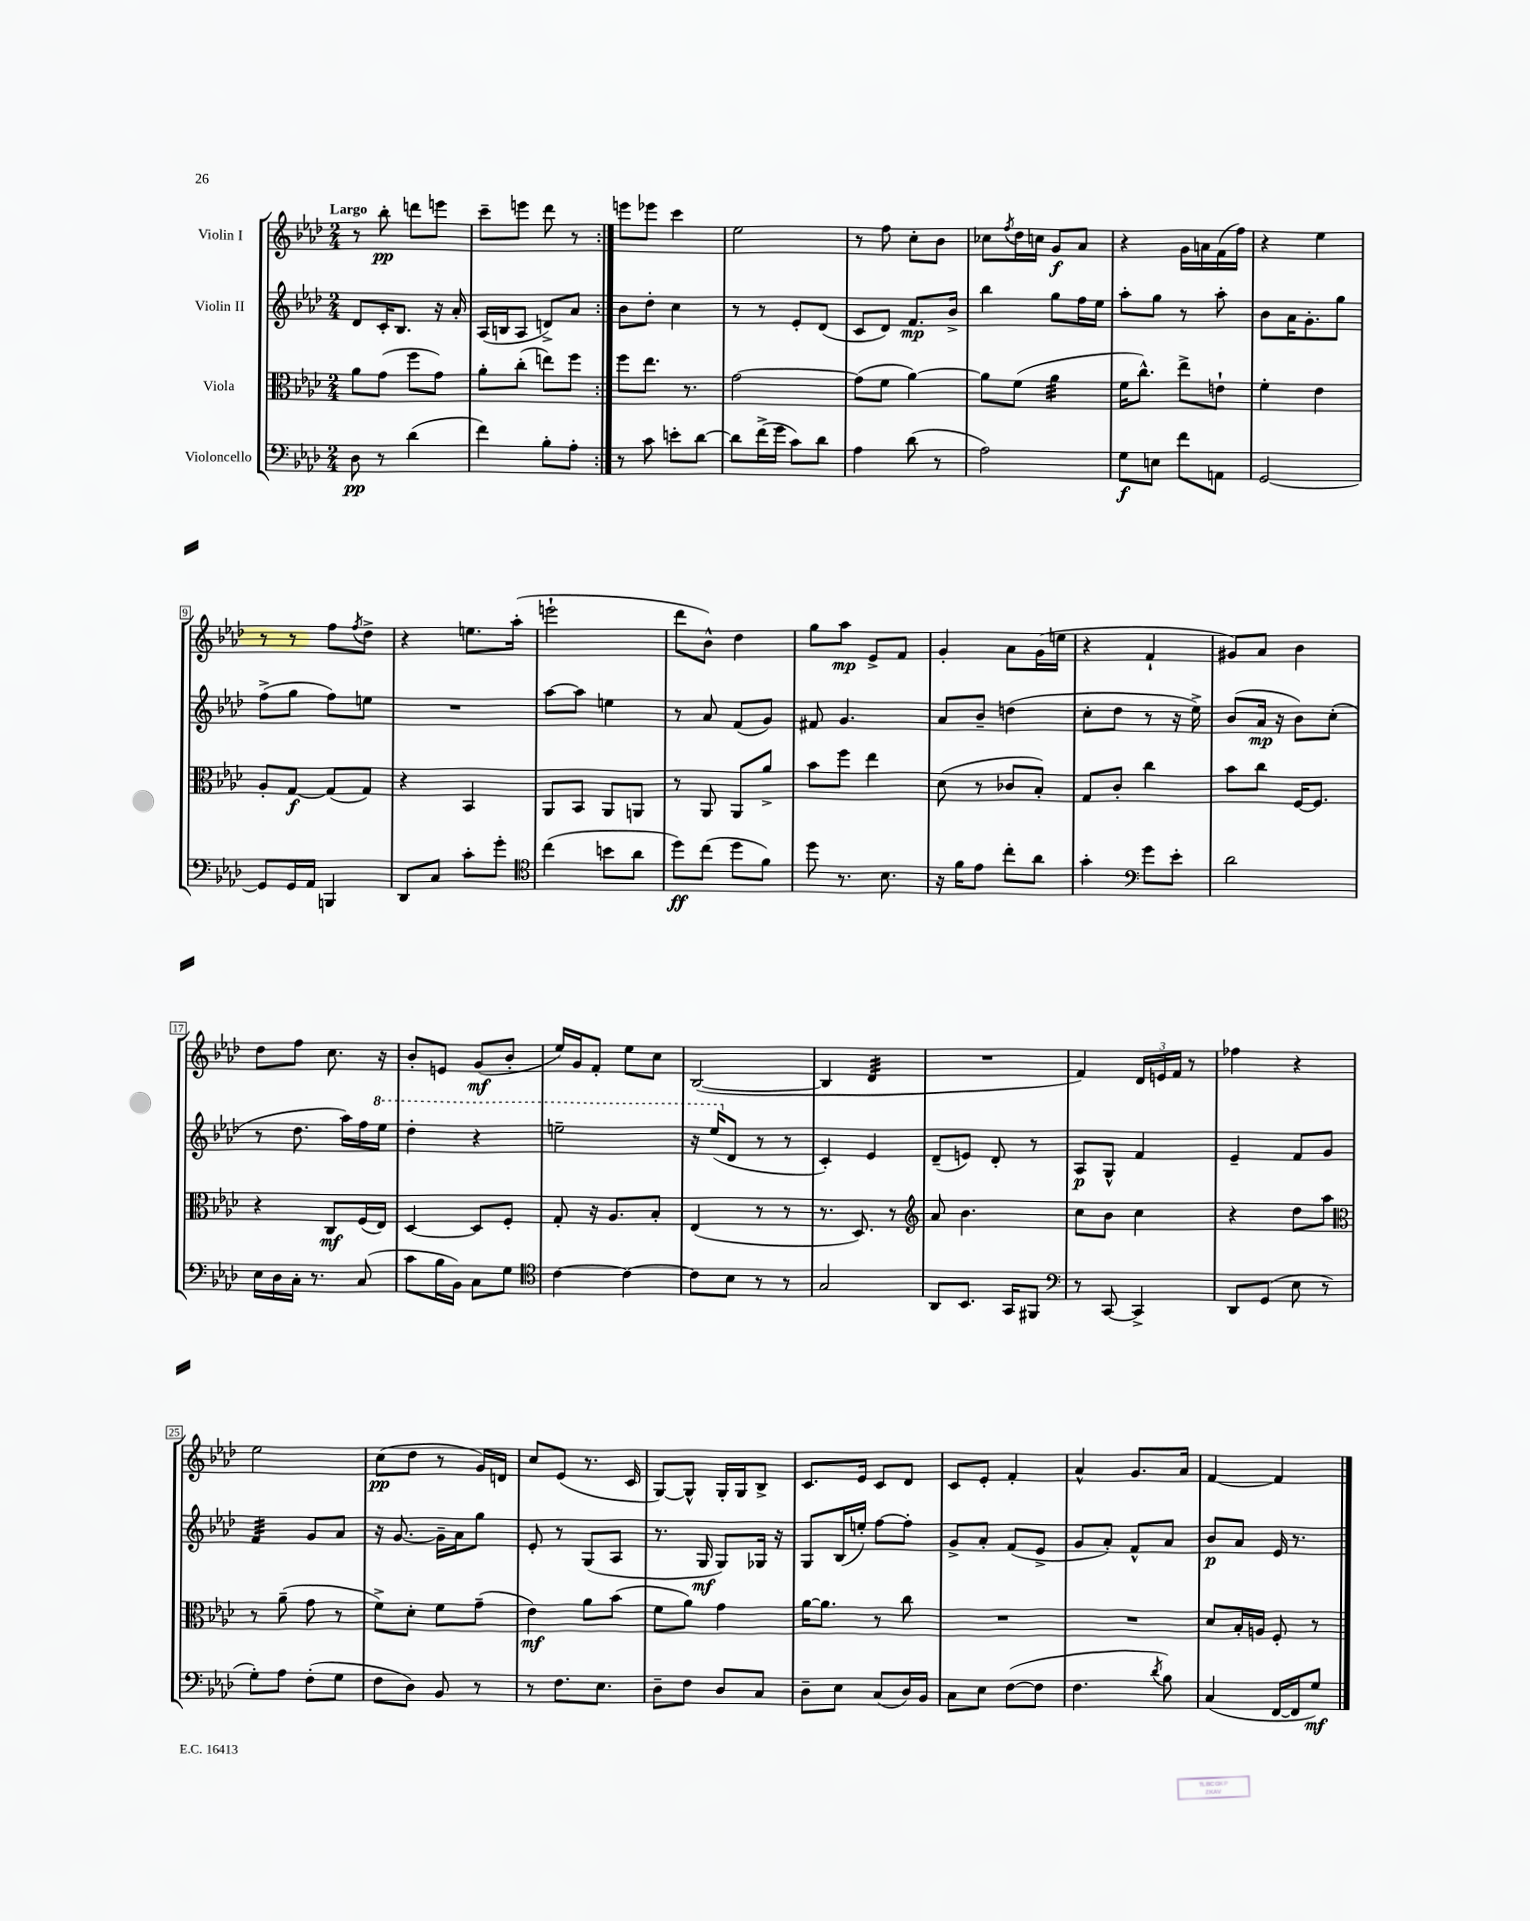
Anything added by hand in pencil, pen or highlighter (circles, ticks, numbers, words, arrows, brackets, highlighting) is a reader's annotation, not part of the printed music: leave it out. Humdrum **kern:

**kern	**dynam	**kern	**dynam	**kern	**dynam	**kern	**dynam
*part4	*part4	*part3	*part3	*part2	*part2	*part1	*part1
*staff4	*staff4	*staff3	*staff3	*staff2	*staff2	*staff1	*staff1
*I"Violoncello	*	*I"Viola	*	*I"Violin II	*	*I"Violin I	*
*clefF4	*	*clefC3	*	*clefG2	*	*clefG2	*
*k[b-e-a-d-]	*	*k[b-e-a-d-]	*	*k[b-e-a-d-]	*	*k[b-e-a-d-]	*
*M2/4	*	*M2/4	*	*M2/4	*	*M2/4	*
=1	=1	=1	=1	=1	=1	=1	=1
!	!	!	!	!	!	!LO:TX:a:B:t=Largo	!
8D-\	pp	8a-\L	.	8d-/L	.	8r	.
8r	.	(8g\J	.	16c'/K	.	8bb-'\	pp
.	.	.	.	8.B-/J	.	.	.
(4d-\	.	8ff\L	.	.	.	8dddn\L	.
.	.	8g\J)	.	16r	.	8eeen\J	.
.	.	.	.	16a-'/	.	.	.
=2	=2	=2	=2	=2	=2	=2	=2
4f\)	.	8a-'\L	.	(16A-/LL	.	8ccc~\L	.
.	.	.	.	16Bn/J	.	.	.
.	.	(8cc'\J	.	8A-/J	.	8eeen\J	.
8B-'\L	.	8een\L)	.	8dn^/L)	.	8ddd-\	.
8A-'\J	.	8ff\J	.	8a-/J	.	8r	.
=3:|!	=3:|!	=3:|!	=3:|!	=3:|!	=3:|!	=3:|!	=3:|!
8r	.	8ff\L	.	8b-\L	.	8eeen\L	.
8c\	.	8.ee-\J	.	8dd-'\J	.	8eee-X\J	.
8en'\L	.	.	.	4cc\	.	4ccc\	.
.	.	8.r	.	.	.	.	.
[8d-\J	.	.	.	.	.	.	.
=4	=4	=4	=4	=4	=4	=4	=4
8d-\L]	.	[2g\	.	8r	.	2ee-\	.
(16f^\L	.	.	.	8r	.	.	.
16g\JJ	.	.	.	.	.	.	.
8c\L)	.	.	.	8e-'/L	.	.	.
8d-\J	.	.	.	(8d-/J	.	.	.
=5	=5	=5	=5	=5	=5	=5	=5
4A-\	.	(8g\L]	.	8c/L	.	8r	.
.	.	8f\J	.	8d-/J)	.	8ff\	.
(8d-\	.	[4a-\)	.	8.f/L	mp	8cc'\L	.
8r	.	.	.	.	.	8b-\J	.
.	.	.	.	16b-^/Jk	.	.	.
=6	=6	=6	=6	=6	=6	=6	=6
2A-\)	.	8a-\L]	.	4bb-\	.	8cc-X\L	.
.	.	.	.	.	.	8qff/	.
.	.	(8f\J	.	.	.	16dd-\L	.
.	.	.	.	.	.	16ccn\JJ	.
*	*	*tremolo	*	*	*	*	*
.	.	32a-\LLL	.	8gg\L	.	8g/L	f
.	.	32a-\	.	.	.	.	.
.	.	32a-\	.	.	.	.	.
.	.	32a-\	.	.	.	.	.
.	.	32a-\	.	16ff\L	.	8a-/J	.
.	.	32a-\	.	.	.	.	.
.	.	32a-\	.	16ee-\JJ	.	.	.
.	.	32a-\JJJ	.	.	.	.	.
*	*	*Xtremolo	*	*	*	*	*
=7	=7	=7	=7	=7	=7	=7	=7
8G\L	f	16f\KL	.	8aa-'\L	.	4r	.
.	.	8.cc^^\J)	.	.	.	.	.
8En\J	.	.	.	8gg\J	.	.	.
8f\L	.	8ee-^\L	.	8r	.	16g\LL	.
.	.	.	.	.	.	16an\	.
8AAn\J	.	8en`\J	.	8aa-'\	.	(16f\	.
.	.	.	.	.	.	16ff\JJ)	.
=8	=8	=8	=8	=8	=8	=8	=8
[2GG/	.	4f'\	.	8b-\L	.	4r	.
.	.	.	.	16a-\K	.	.	.
.	.	.	.	8.g'\	.	.	.
.	.	4e-\	.	.	.	4ee-\	.
.	.	.	.	8gg\J	.	.	.
!!LO:LB:g=z
=9	=9	=9	=9	=9	=9	=9	=9
8GG/L]	.	8A-'/L	.	(8ff^\L	.	8r	.
16GG/L	.	[8G/J	f	8gg\J	.	8r	.
16AA-/JJ	.	.	.	.	.	.	.
4BBBn/	.	(8G/L]	.	8ff\L)	.	8ff\L	.
.	.	.	.	.	.	8qff/	.
.	.	8G/J)	.	8een\J	.	8dd-^\J	.
=10	=10	=10	=10	=10	=10	=10	=10
8DD-/L	.	4r	.	2r	.	4r	.
8C/J	.	.	.	.	.	.	.
8c'\L	.	4BB-/	.	.	.	8.een\L	.
8g'\J	.	.	.	.	.	.	.
.	.	.	.	.	.	(16aa-'\Jk	.
=11	=11	=11	=11	=11	=11	=11	=11
*clefC4	*	*	*	*	*	*	*
(4cc\	.	8AA-/L	.	[8aa-\L	.	2eeen`\	.
.	.	8BB-/J	.	8aa-\J]	.	.	.
8bn\L	.	8AA-/L	.	4een\	.	.	.
8a-\J	.	8AAn/J	.	.	.	.	.
=12	=12	=12	=12	=12	=12	=12	=12
8dd-\L)	ff	8r	.	8r	.	8ddd-\L	.
(8cc\J	.	8AA-/	.	8a-/	.	8b-^^\J)	.
8dd-\L	.	8AA-/L	.	(8f/L	.	4dd-\	.
8f\J)	.	8a-^/J	.	8g/J)	.	.	.
=13	=13	=13	=13	=13	=13	=13	=13
8dd-\	.	8b-\L	.	8f#X/	.	8gg\L	.
8.r	.	8ff\J	.	4.g/	.	8aa-\J	mp
.	.	4ee-\	.	.	.	8e-^/L	.
8.B-\	.	.	.	.	.	.	.
.	.	.	.	.	.	8f/J	.
=14	=14	=14	=14	=14	=14	=14	=14
16r	.	(8d-\	.	8a-/L	.	4g'/	.
16f\KL	.	.	.	.	.	.	.
8e-\J	.	8r	.	8b-~/J	.	.	.
8cc'\L	.	8c-X/L	.	(4ddn\	.	8a-\L	.
8a-\J	.	8B-'/J)	.	.	.	(16g\L	.
.	.	.	.	.	.	16een\JJ	.
=15	=15	=15	=15	=15	=15	=15	=15
4g'\	.	8G/L	.	8cc'\L	.	4r	.
.	.	8c'/J	.	8dd-\J	.	.	.
*clefF4	*	*	*	*	*	*	*
8g\L	.	4cc\	.	8r	.	4f`/	.
8e-'\J	.	.	.	16r	.	.	.
.	.	.	.	16ee-^\)	.	.	.
=16	=16	=16	=16	=16	=16	=16	=16
2d-\	.	8b-\L	.	(8b-/L	.	8g#X/L)	.
.	.	8cc\J	.	16a-/Jk	mp	8a-/J	.
.	.	.	.	16r	.	.	.
.	.	[16F/KL	.	8b-\L)	.	4b-\	.
.	.	8.F/J]	.	.	.	.	.
.	.	.	.	(8cc'\J	.	.	.
!!LO:LB:g=z
=17	=17	=17	=17	=17	=17	=17	=17
16E-\LL	.	4r	.	8r	.	8dd-\L	.
16D-\	.	.	.	.	.	.	.
16C'\JJ	.	.	.	8.dd-\	.	8ff\J	.
8.r	.	.	.	.	.	.	.
.	.	8C/L	mf	.	.	8.cc\	.
.	.	.	.	16aa-\LL)	.	.	.
(8C/	.	(16F/L	.	16ff\	.	.	.
*	*	*	*	*8va	*	*	*
.	.	16E-/JJ)	.	16eee-\JJ	.	16r	.
=18	=18	=18	=18	=18	=18	=18	=18
8c\L	.	[4D-/	.	4ddd-'\	.	8b-'/L	.
16B-\L	.	.	.	.	.	8en/J	.
16BB-\JJ)	.	.	.	.	.	.	.
8C\L	.	8D-/L]	.	4r	.	(8g/L	mf
8G\J	.	8F'/J	.	.	.	8b-'/J	.
=19	=19	=19	=19	=19	=19	=19	=19
*clefC4	*	*	*	*	*	*	*
[4c\	.	8G'/	.	2eeen~\	.	16ee-/LL)	.
.	.	.	.	.	.	16g/J	.
.	.	16r	.	.	.	8f'/J	.
.	.	8.A-/L	.	.	.	.	.
4c\_	.	.	.	.	.	8ee-\L	.
.	.	8B-'/J	.	.	.	8cc\J	.
=20	=20	=20	=20	=20	=20	=20	=20
8c\L]	.	(4E-/	.	16r	.	([2B-/	.
.	.	.	.	(16eee-/KL	.	.	.
*	*	*	*	*X8va	*	*	*
8B-\J	.	.	.	8d-/J	.	.	.
8r	.	8r	.	8r	.	.	.
8r	.	8r	.	8r	.	.	.
=21	=21	=21	=21	=21	=21	=21	=21
2G/	.	8.r	.	4c'/)	.	4B-/]	.
.	.	8.D-/)	.	.	.	.	.
*	*	*	*	*	*	*tremolo	*
.	.	.	.	4e-/	.	32d-/LLL	.
.	.	.	.	.	.	32d-/	.
.	.	.	.	.	.	32d-/	.
.	.	.	.	.	.	32d-/	.
.	.	8r	.	.	.	32d-/	.
.	.	.	.	.	.	32d-/	.
.	.	.	.	.	.	32d-/	.
.	.	.	.	.	.	32d-/JJJ	.
*	*	*	*	*	*	*Xtremolo	*
=22	=22	=22	=22	=22	=22	=22	=22
*	*	*clefG2	*	*	*	*	*
8AA-/L	.	8a-/	.	(8d-~/L	.	2r	.
8.BB-/J	.	4.b-\	.	8en/J)	.	.	.
.	.	.	.	8d-'/	.	.	.
16GG/KL	.	.	.	.	.	.	.
8FF#X/J	.	.	.	8r	.	.	.
=23	=23	=23	=23	=23	=23	=23	=23
*clefF4	*	*	*	*	*	*	*
8r	.	8cc\L	.	8A-/L	p	4f/)	.
[8CC/	.	8b-\J	.	8G^^/J	.	.	.
4CC^/]	.	4cc\	.	4f/	.	24d-/LL	.
.	.	.	.	.	.	24en/	.
.	.	.	.	.	.	24f/JJ	.
.	.	.	.	.	.	8r	.
=24	=24	=24	=24	=24	=24	=24	=24
8DD-/L	.	4r	.	4e-~/	.	4ff-X\	.
(8GG/J	.	.	.	.	.	.	.
8E-\	.	8dd-\L	.	8f/L	.	4r	.
8r	.	8aa-\J	.	8g/J	.	.	.
!!LO:LB:g=z
=25	=25	=25	=25	=25	=25	=25	=25
*	*	*clefC3	*	*	*	*	*
*	*	*	*	*tremolo	*	*	*
8G'\L)	.	8r	.	32f/LLL	.	2ee-\	.
.	.	.	.	32f/	.	.	.
.	.	.	.	32f/	.	.	.
.	.	.	.	32f/	.	.	.
8A-\J	.	(8a-~\	.	32f/	.	.	.
.	.	.	.	32f/	.	.	.
.	.	.	.	32f/	.	.	.
.	.	.	.	32f/JJJ	.	.	.
*	*	*	*	*Xtremolo	*	*	*
(8F'\L	.	8g\	.	8g/L	.	.	.
8G\J	.	8r	.	8a-/J	.	.	.
=26	=26	=26	=26	=26	=26	=26	=26
8F\L	.	8f^\L)	.	16r	.	(8cc\L	pp
.	.	.	.	[8.g/	.	.	.
8D-\J)	.	8d-'\J	.	.	.	8dd-\J	.
8BB-/	.	8f\L	.	16g~\LL]	.	8r	.
.	.	.	.	16a-\J	.	.	.
8r	.	(8g~\J	.	8gg\J	.	16g/LL)	.
.	.	.	.	.	.	16dn/JJ	.
=27	=27	=27	=27	=27	=27	=27	=27
8r	.	4e-\)	mf	8e-'/	.	8cc/L	.
8.F\L	.	.	.	8r	.	(8e-/J	.
.	.	8a-\L	.	(8G/L	.	8.r	.
8.E-\J	.	.	.	.	.	.	.
.	.	(8b-\J	.	8A-/J	.	.	.
.	.	.	.	.	.	16c/	.
=28	=28	=28	=28	=28	=28	=28	=28
8D-~\L	.	8f\L	.	8.r	.	[8G/L)	.
8F\J	.	8a-\J)	.	.	.	8G^^/J]	.
.	.	.	.	16G/	mf	.	.
8D-/L	.	4g\	.	8G/L)	.	16G'/LL	.
.	.	.	.	.	.	16G/J	.
8C/J	.	.	.	16G-X/Jk	.	8B-^/J	.
.	.	.	.	16r	.	.	.
=29	=29	=29	=29	=29	=29	=29	=29
8D-~\L	.	[16a-\KL	.	8G/L	.	8.c/L	.
.	.	8.a-\J]	.	.	.	.	.
8E-\J	.	.	.	(16B-/L	.	.	.
.	.	.	.	16een'/JJ)	.	16e-/Jk	.
(8C/L	.	8r	.	[8ff\L	.	8c/L	.
16D-/L)	.	8cc\	.	8ff'\J]	.	8d-/J	.
16BB-/JJ	.	.	.	.	.	.	.
=30	=30	=30	=30	=30	=30	=30	=30
8C\L	.	2r	.	8g^/L	.	8c/L	.
8E-\J	.	.	.	8a-'/J	.	8e-'/J	.
([8F\L	.	.	.	(8f/L	.	4f'/	.
8F\J]	.	.	.	8e-^/J	.	.	.
=31	=31	=31	=31	=31	=31	=31	=31
4.F\	.	2r	.	8g/L	.	4a-^^/	.
.	.	.	.	8a-'/J)	.	.	.
.	.	.	.	8f^^/L	.	8.g/L	.
8qd-/	.	.	.	.	.	.	.
8B-\)	.	.	.	8a-/J	.	.	.
.	.	.	.	.	.	16a-/Jk	.
=32	=32	=32	=32	=32	=32	=32	=32
(4C/	.	8d-/L	.	8b-/L	p	[4f/	.
.	.	16B-'/L	.	8a-/J	.	.	.
.	.	16An/JJ	.	.	.	.	.
[16FF/LL	.	8F'/	.	16e-/	.	4f/]	.
16FF/J]	.	.	.	8.r	.	.	.
8G/J)	mf	8r	.	.	.	.	.
==	==	==	==	==	==	==	==
*-	*-	*-	*-	*-	*-	*-	*-
